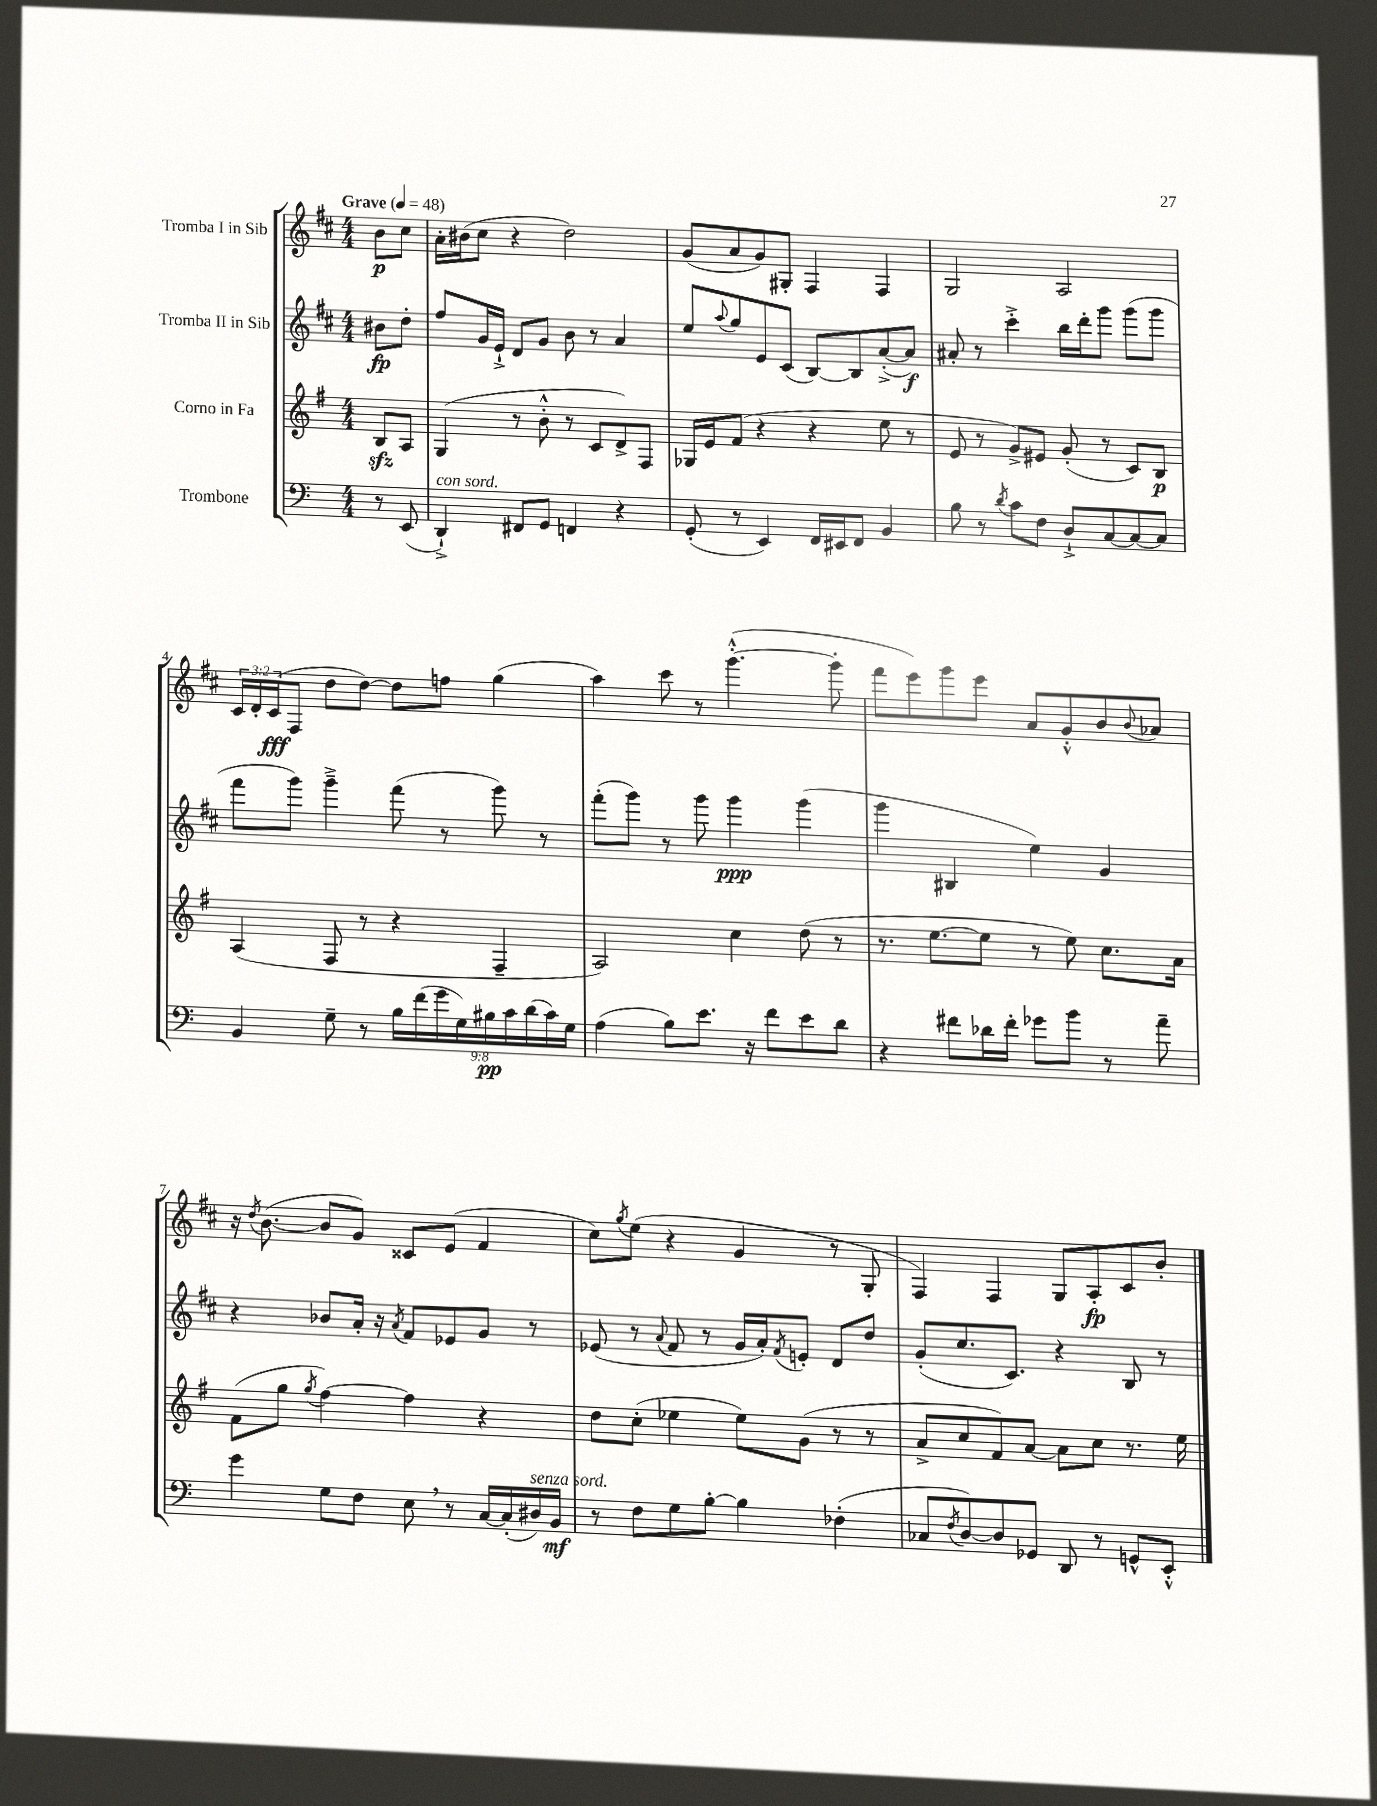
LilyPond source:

<<
\new StaffGroup <<
\new Staff = "s0" \with { instrumentName = "Tromba I in Sib" } {
    \clef treble \key d \major \numericTimeSignature \time 4/4 \override Staff.TupletNumber.text = #tuplet-number::calc-fraction-text \partial 4 \tempo "Grave" 4 = 48
    b'8\p cis''8 |
    a'16-. bis'16( cis''8 r4 d''2) |
    g'8( a'8 g'8) gis8-. fis4 fis4 |
    g2 a2 |
    \tuplet 3/2 { cis'16 d'16-. cis'16\fff( } fis8 d''8 d''8~) d''8 f''8 g''4( |
    a''4) cis'''8 r8 g'''4.~-.-^( g'''8-. |
    fis'''8 e'''8) g'''8 e'''8 a'8 g'8-.-^ b'8 \appoggiatura { b'8 } aes'8 |
    r16 \acciaccatura { d''8 } b'8.~( b'8 g'8) cisis'8 e'8( fis'4 |
    cis''8) \acciaccatura { g''8 } e''8( r4 g'4 r8 g8-. |
    fis4) fis4 g8 a8-.\fp cis'8 b'8-. \bar "|." |
}
\new Staff = "s1" \with { instrumentName = "Tromba II in Sib" } {
    \clef treble \key d \major \numericTimeSignature \time 4/4 \partial 4
    bis'8\fp d''8-. |
    fis''8 g'16 e'16-!-> d'8 g'8 b'8 r8 a'4 |
    e''8 \appoggiatura { a''8 } g''8 e'8 cis'8( b8~) b8 a'8~-.->( a'8\f) |
    ais'8-. r8 cis'''4-.-> b''16 d'''16-. g'''8 g'''8( g'''8 |
    fis'''8 g'''8) g'''4---> fis'''8( r8 g'''8) r8 |
    fis'''8-.( g'''8) r8 g'''8 g'''4\ppp g'''4( |
    g'''4 bis4 e''4) g'4 |
    r4 bes'8 a'16-. r16 \acciaccatura { a'8 } fis'8 ees'8 g'8 r8 |
    ees'8( r8 \appoggiatura { a'8 } fis'8 r8 g'16 a'16-.) \acciaccatura { fis'8 } e'8-. d'8 d''8 |
    g'8-.( cis''8. cis'8.) r4 b8 r8 \bar "|." |
}
\new Staff = "s2" \with { instrumentName = "Corno in Fa" } {
    \clef treble \key g \major \numericTimeSignature \time 4/4 \partial 4
    b8\sfz a8 |
    g4( r8 b'8-.-^ r8 c'8 d'8->) fis8 |
    ges16 e'16 fis'8( r4 r4 e''8 r8 |
    e'8 r8 g'8->) eis'8 g'8-.( r8 c'8) b8\p |
    a4( fis8 r8 r4 fis4-- |
    a2) c''4 d''8( r8 |
    r8. e''8.~ e''8 r8 e''8) c''8. a'16 |
    fis'8( g''8 \acciaccatura { g''8 } fis''4~) fis''4 r4 |
    d''8 c''8-.( ees''4 ees''8) g'8( r8 r8 |
    a'8-> c''8 fis'8) a'8~ a'8 c''8 r8. e''16 \bar "|." |
}
\new Staff = "s3" \with { instrumentName = "Trombone" } {
    \clef bass \key c \major \numericTimeSignature \time 4/4 \override Staff.TupletNumber.text = #tuplet-number::calc-fraction-text \partial 4
    r8 e,8( |
    d,4-!->^\markup { \italic "con sord." }) fis,8 g,8 f,4 r4 |
    g,8-.( r8 e,4) f,16 eis,16 f,8 b,4 |
    b8 r8 \acciaccatura { d'8 } c'8 f8 d8-!-> c8~ c8~ c8 |
    b,4 g8-- r8 \tuplet 9/8 { b16 f'16( g'16 g16) bis16\pp c'16 d'16( c'16) g16 } |
    a4( b8) e'8. r16 f'8 e'8 d'8 |
    r4 fis'8 des'16 fis'16-. ges'8 b'8 r8 a'8-- |
    g'4 g8 f8 e8 \breathe r8 c16~ c16-.( dis16^\markup { \italic "senza sord." }) b,16\mf |
    r8 f8 g8 b8~-. b4 fes4-.( |
    ces8 \acciaccatura { f8 } d8~) d8 ges,8 d,8 r8 g,8-^ e,8-.-^ \bar "|." |
}
>>
>>
